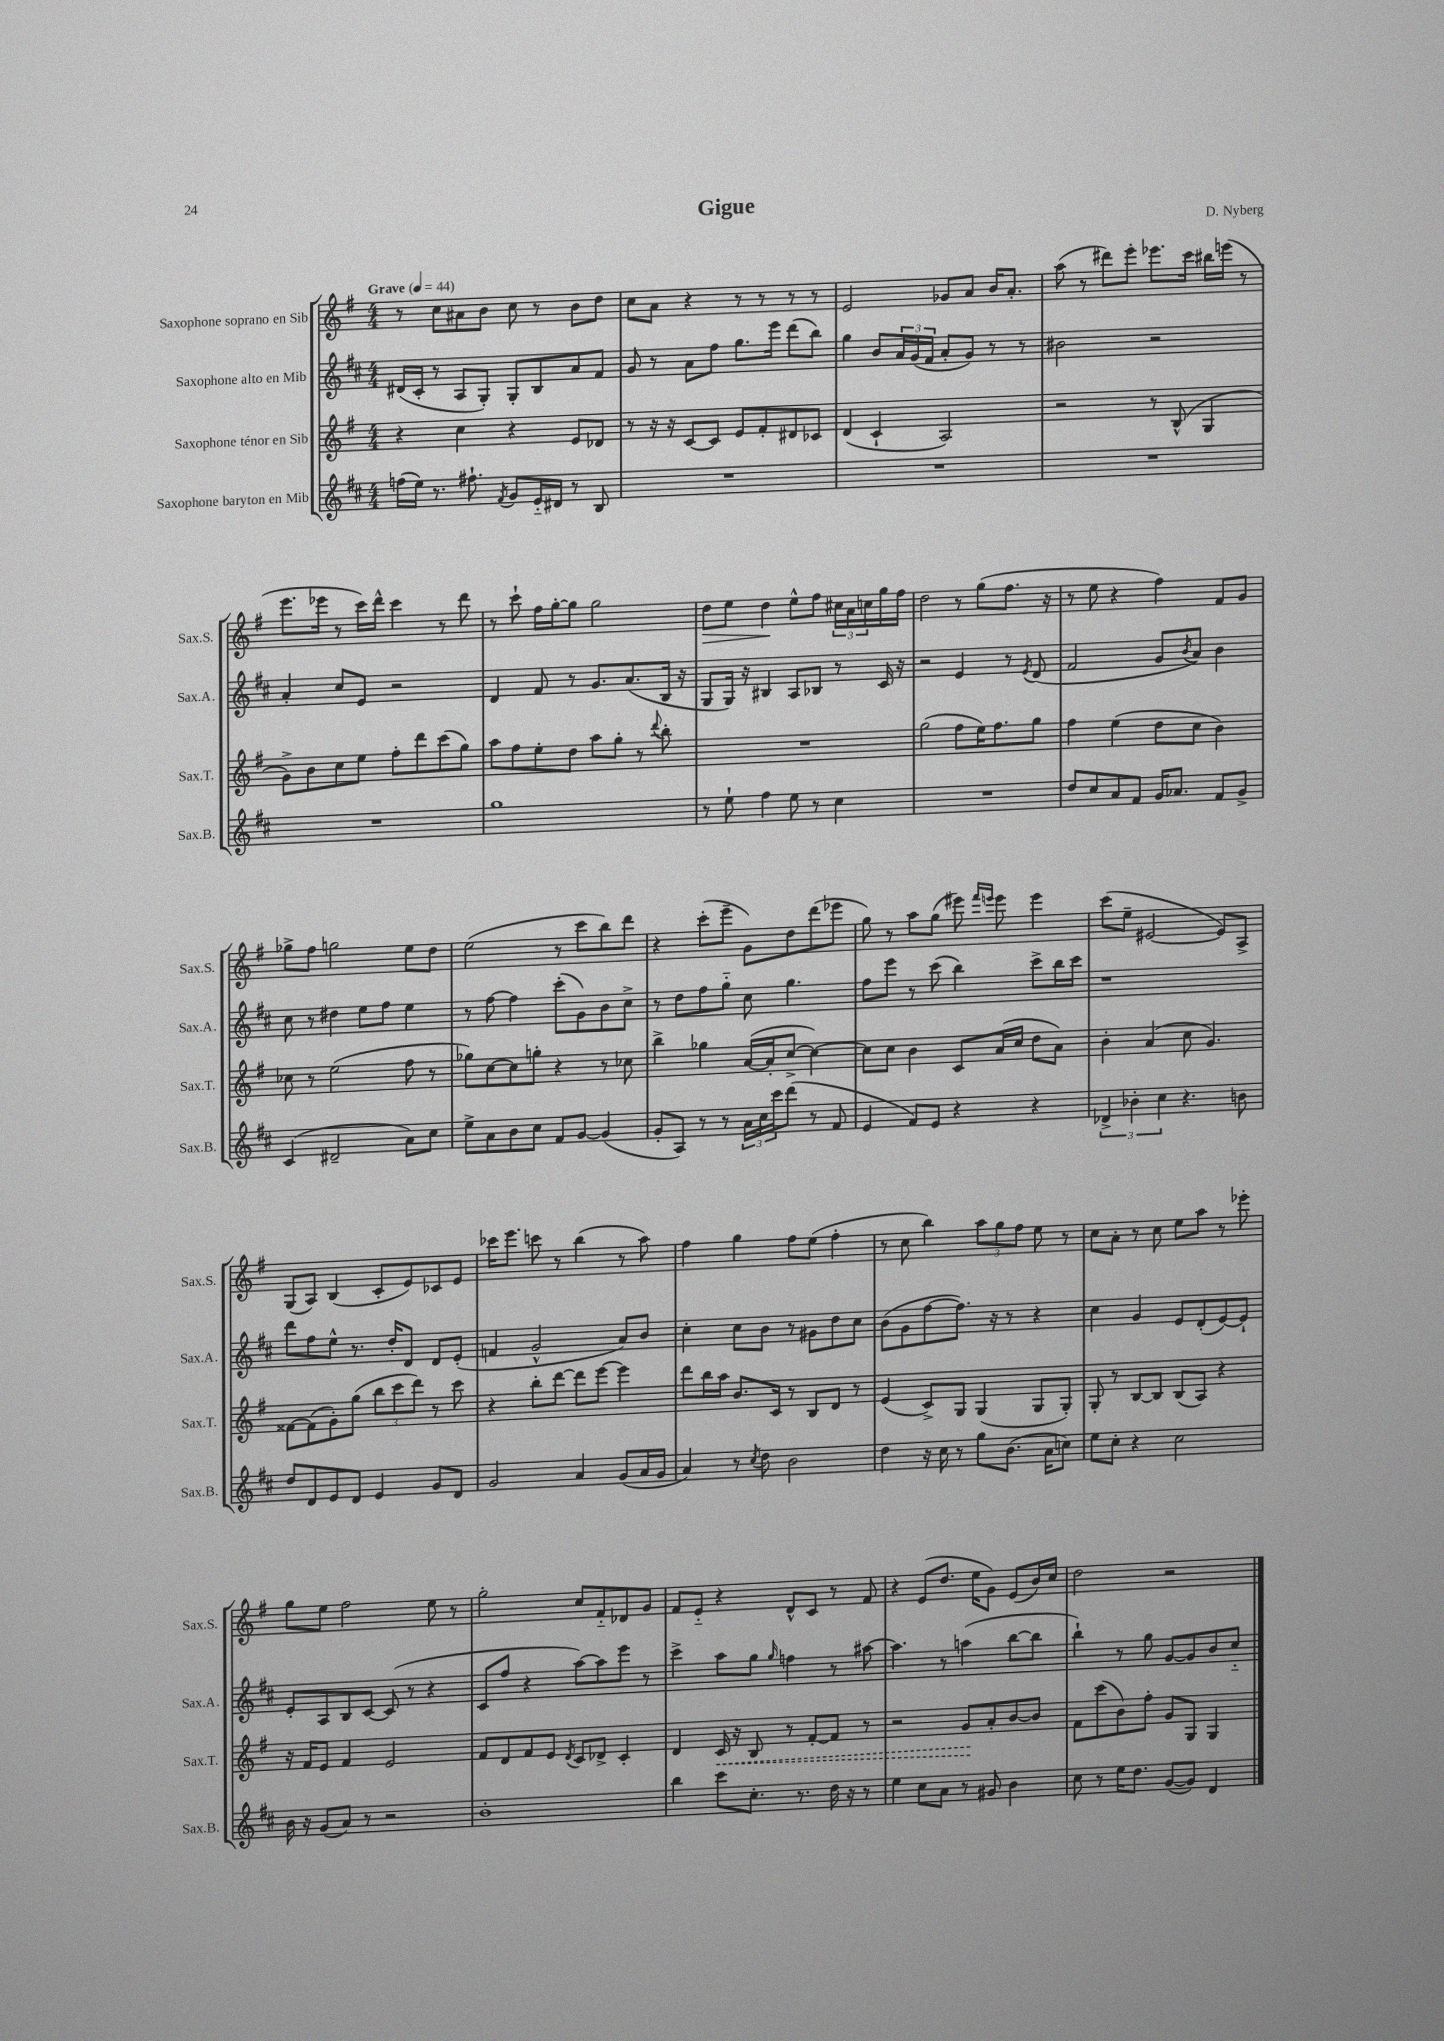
\header { title = "Gigue" composer = "D. Nyberg" }
<<
\new StaffGroup <<
\new Staff = "s0" \with { instrumentName = "Saxophone soprano en Sib" shortInstrumentName = "Sax.S." } {
    \clef treble \key g \major \numericTimeSignature \time 4/4 \tempo "Grave" 4 = 44
    r8 c''8 ais'8 b'8 c''8 r8 b'8 d''8 |
    c''8 a'8 r4 r8 r8 r8 r8 |
    e'2 ges'8 a'8 b'16 a'8.-. |
    a''8( r8 dis'''8) e'''8-. ees'''8. c'''16 bis''16 e'''16( r8 |
    e'''8. ees'''16 r8 c'''16) d'''16-^ c'''4 r8 d'''8 |
    r8 c'''8-! fis''16 g''16~-. g''8 g''2 |
    d''8\> e''8 d''4\! e''8-^ fis''8 \tuplet 3/2 { cis''16 a'16 c''16 } g''16 fis''16 |
    d''2 r8 g''8( fis''8. r16 |
    r8 e''8 r4 fis''4) fis'8 g'8 |
    ges''8-> fis''8 g''2 e''8 d''8 |
    e''2( r8 c'''8 b''8) d'''8 |
    r4 c'''8-.( e'''8-- g'8) d''8 d'''8( ees'''8 |
    g''8) r8 a''8 g''8( eis'''8) \grace { fis'''16 e'''16 } e'''8 e'''4 |
    c'''8( e''8-- eis'2~ eis'8) a8-> |
    g8( a8) b4( c'8-. e'8) ces'8 e'8 |
    ces'''16 e'''8. c'''8 r8 b''4( r8 a''8) |
    fis''4 g''4 fis''8 e''8( fis''4-. |
    r8 c''8 b''4) \tuplet 3/2 { a''8 g''8 fis''8 } e''8 r8 |
    c''8 a'8-. r8 c''8 e''8 a''8 r8 ees'''8-. |
    g''8 e''8 fis''2 e''8 r8 |
    g''2-. c''8 fis'8-_ des'8 g'8 |
    fis'8 e'8-_ r4 d'8-^ c'8 r8 fis'8 |
    r4 e'8( d''8. e''16 g'8) e'8( b'16) c''16 |
    d''2 r2 \bar "|." |
}
\new Staff = "s1" \with { instrumentName = "Saxophone alto en Mib" shortInstrumentName = "Sax.A." } {
    \clef treble \key d \major \numericTimeSignature \time 4/4
    dis'16( cis'16-. r8 a8 g8-.) g8-. b8 a'8 fis'8 |
    g'8 r8 a'8 fis''8 g''8. e'''16 d'''8( b''8) |
    g''4 b'8 \tuplet 3/2 { a'16 g'16( fis'16 } a'8-. g'8) r8 r8 |
    bis'2 r2 |
    a'4-. cis''8 e'8 r2 |
    d'4 fis'8 r8 g'8. a'8.( b16 r16 |
    g8 g16) r16 bis4 a8 bes8 r8 cis'16 r16 |
    r2 e'4 r8 \acciaccatura { e'8 } d'8( |
    fis'2 g'8 \acciaccatura { b'8 } a'8) b'4 |
    cis''8 r8 dis''4 e''8 fis''8 e''4 |
    r8 fis''8~ fis''4 cis'''8-.( g'8) b'8 cis''8-> |
    r8 d''8 fis''8 g''8-_ cis''8 g''4. |
    fis''8 e'''8 r8 cis'''8( b''4) cis'''8-> b''16 cis'''16 |
    r1 |
    d'''8 fis''8 e''8-^ r8. d''16-. d'8 d'8 e'8-.( |
    f'4 g'2-^ a'8) b'8 |
    cis''4-. cis''8 b'8 r8 gis'8 d''8 cis''8 |
    b'8( g'8 fis''8~ fis''8.) r16 r8 r4 |
    cis''4 g'4 e'8 d'8-.( e'8~) e'8-! |
    e'8-. a8 b8 cis'8~ cis'8( r8 r4 |
    cis'8 fis''8 r4 a''8~) a''8 e'''8 r8 |
    cis'''4-> a''8 g''8 \grace { g''16 } f''4 r8 ais''8~ |
    ais''4. r8 a''4( b''8~ b''8 |
    b''4-!) r8 g''8 g'8~ g'8 b'8 cis''8-_ \bar "|." |
}
\new Staff = "s2" \with { instrumentName = "Saxophone ténor en Sib" shortInstrumentName = "Sax.T." } {
    \clef treble \key g \major \numericTimeSignature \time 4/4
    r4 c''4 r4 e'8 des'8 |
    r8 r16 r16 c'8~ c'8 e'8 fis'8-. dis'8 ces'8 |
    d'4( c'4-! a2) |
    r2 r8 b8-^( g4 |
    g'8->) b'8 c''8 e''8 fis''8-. d'''8 c'''8( g''8) |
    a''8 fis''8 e''8-. d''8 a''8 g''8-. r8 \appoggiatura { d'''8 } b''8-. |
    R1 |
    g''2( fis''8 e''16) fis''8. g''8 |
    fis''4 e''4( d''8 c''8 b'4) |
    ces''8 r8 e''2( fis''8 r8 |
    ges''8) c''8~ c''8 g''8-. r4 r8 ces''8 |
    b''4-> ges''4 a'16~( a'16-. c''8~-> c''4~) |
    c''8 c''8 b'4 c'8 a'16( c''16 d''8 a'8) |
    b'4-. a'4( c''8 g'4.) |
    fisis'8~ fisis'8( g'8-.) g''8( \tuplet 3/2 { b''8 c'''8 d'''8) } r8 c'''8 |
    r4 b''8-. d'''8~ d'''8 e'''8~ e'''4 |
    d'''8 b''16 a''16 b'8. c'16 r8 b8 d'8 r8 |
    e'4( c'8->) g8 g4( g8 g8-.) |
    g8-. r8 b8~ b8 b8( a8) r4 |
    r16 fis'16 e'8 fis'4 e'2 |
    fis'8 d'8 fis'8 e'8 \acciaccatura { d'8 } c'8 des'8-> c'4-. |
    d'4 \once \override Hairpin.style = #'dashed-line c'16\< r16 b8 r8 fis'8~-. fis'8 r8 |
    r2 g'8\! a'8-. b'8~ b'8 |
    fis'8 c'''8( b'8) fis''8-. g'8 g8 g4 \bar "|." |
}
\new Staff = "s3" \with { instrumentName = "Saxophone baryton en Mib" shortInstrumentName = "Sax.B." } {
    \clef treble \key d \major \numericTimeSignature \time 4/4
    f''16( e''16) r8. fis''8.-! \acciaccatura { fis'8 } g'8 e'16-_ dis'16 r8 b8 |
    R1 |
    R1 |
    R1 |
    R1 |
    g''1 |
    r8 e''8-! fis''4 e''8 r8 cis''4 |
    R1 |
    d''8 cis''8 a'8 fis'8 g'16 aes'8. fis'8 g'8-> |
    cis'4( dis'2-- a'8) cis''8 |
    e''8-> a'8 b'8 cis''8 fis'8 g'8~ g'4( |
    g'8-. a8) r8 r8 \tuplet 3/2 { a'16 cis''16 cis'''16 } d'''8( r8 fis'8 |
    e'4 fis'8) e'8 r4 r4 |
    \tuplet 3/2 { des'4-> bes'4-. cis''4 } r4. b'8 |
    d''8 d'8 e'8 d'8 e'4 g'8 d'8 |
    g'2 a'4 g'8( a'16 g'16 |
    a'4) r8 \acciaccatura { cis''8 } d''8 b'2 |
    d''4 r16 cis''16 r8 g''8 b'8.( a'16 c''8) |
    e''8 cis''8-. r4 cis''2 |
    b'16 r16 g'8( a'8) r8 r2 |
    b'1-. |
    b''4 cis'''8 cis''8.-. r8. d''16 r16 r8 |
    e''4 cis''8 a'8 r8 gis'8 b'4 |
    cis''8 r8 e''16 d''8. g'8~( g'8) d'4 \bar "|." |
}
>>
>>
\layout { \context { \Score \remove "Bar_number_engraver" } }
